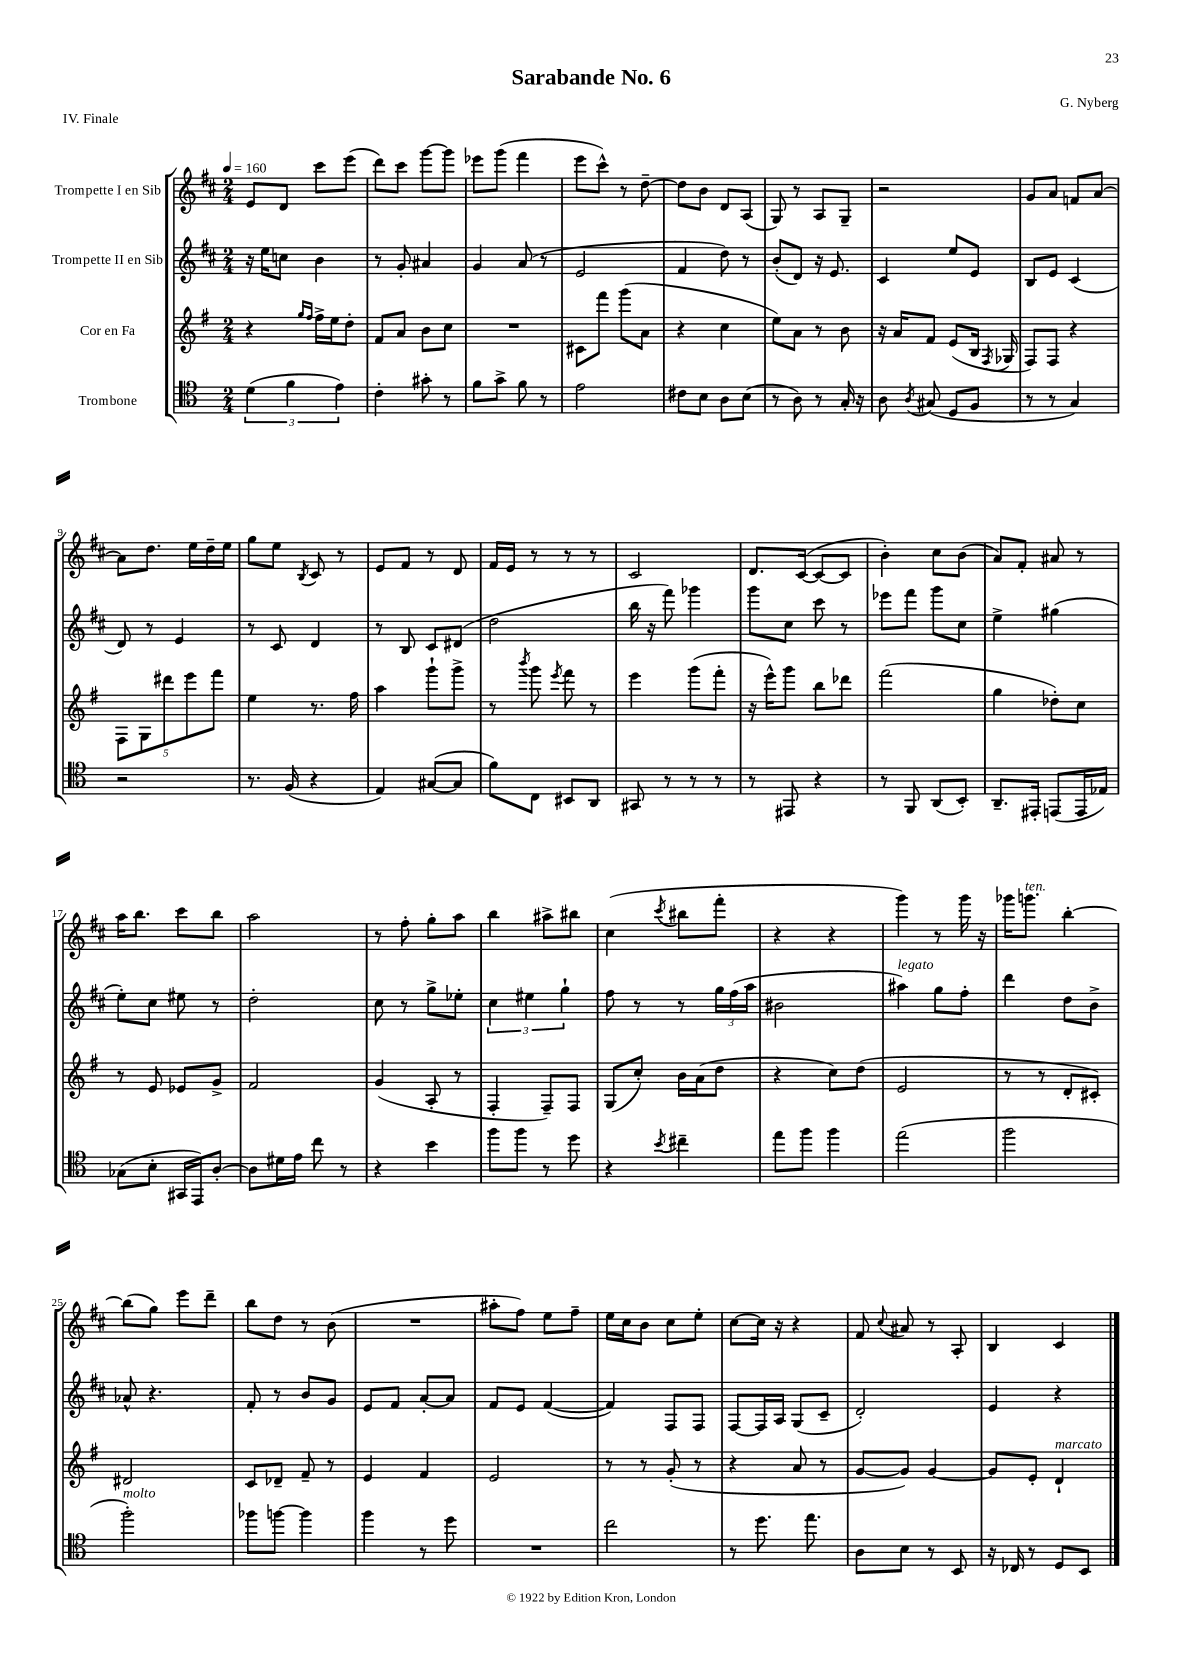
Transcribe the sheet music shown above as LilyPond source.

\header { title = "Sarabande No. 6" composer = "G. Nyberg" piece = "IV. Finale" }
<<
\new StaffGroup <<
\new Staff = "s0" \with { instrumentName = "Trompette I en Sib" } {
    \clef treble \key d \major \numericTimeSignature \time 2/4 \tempo 4 = 160
    \autoBeamOff e'8[ d'8] cis'''8[ e'''8]( |
    d'''8[) cis'''8] g'''8[~ g'''8] |
    ees'''8[ g'''8]( fis'''4 |
    e'''8[ cis'''8]-^) r8 d''8~-- |
    d''8[ b'8] d'8[ a8]( |
    g8) r8 a8[ g8]-- |
    r2 |
    g'8[ a'8] f'8[ a'8]~ |
    a'8[ d''8.] e''16[ d''16-- e''16] |
    g''8[ e''8] \acciaccatura { b8 } cis'8 r8 |
    e'8[ fis'8] r8 d'8 |
    fis'16[ e'16] r8 r8 r8 |
    cis'2 |
    d'8.[ cis'16]~( cis'8[~ cis'8] |
    b'4-.) cis''8[ b'8]( |
    a'8[) fis'8]-. ais'8 r8 |
    a''16[ b''8.] cis'''8[ b''8] |
    a''2 |
    r8 fis''8-. g''8[-. a''8] |
    b''4 ais''8[-> bis''8] |
    cis''4( \acciaccatura { cis'''8 } bis''8[ fis'''8]-. |
    r4 r4 |
    g'''4) r8 g'''16 r16 |
    ges'''16[ g'''8.]^\markup { \italic "ten." } b''4~-. |
    b''8[( g''8]) e'''8[ d'''8]-- |
    b''8[ d''8] r8 b'8( |
    R2 |
    ais''8[-. fis''8]) e''8[ fis''8]-- |
    e''16[ cis''16 b'8] cis''8[ e''8]-. |
    cis''8[~ cis''16] r16 r4 |
    fis'8 \appoggiatura { cis''8 } ais'8 r8 a8-. |
    b4 cis'4 \bar "|." |
}
\new Staff = "s1" \with { instrumentName = "Trompette II en Sib" } {
    \clef treble \key d \major \numericTimeSignature \time 2/4
    \autoBeamOff r16 e''16[ c''8] b'4 |
    r8 g'8-. ais'4 |
    g'4 a'8( r8 |
    e'2 |
    fis'4 d''8) r8 |
    b'8[-.( d'8]) r16 e'8. |
    cis'4 e''8[ e'8] |
    b8[ e'8] cis'4( |
    d'8) r8 e'4 |
    r8 cis'8 d'4 |
    r8 b8 cis'8[ dis'8]( |
    d''2 |
    b''16 r16 fis'''8) ges'''4 |
    g'''8[ cis''8] cis'''8 r8 |
    ees'''8[ fis'''8] g'''8[ cis''8] |
    e''4-> gis''4( |
    e''8[-.) cis''8] eis''8 r8 |
    d''2-. |
    cis''8 r8 g''8[-> ees''8]-. |
    \tuplet 3/2 { cis''4 eis''4 g''4-! } |
    fis''8 r8 r8 \tuplet 3/2 { g''16[ fis''16( a''16] } |
    bis'2 |
    ais''4^\markup { \italic "legato" }) g''8[ fis''8]-. |
    d'''4 d''8[ b'8]-> |
    aes'8-^ r4. |
    fis'8-. r8 b'8[ g'8] |
    e'8[ fis'8] a'8[~-. a'8] |
    fis'8[ e'8] fis'4~( |
    fis'4) fis8[ fis8] |
    fis8[~ fis16 a16] g8[( cis'8]-- |
    d'2-.) |
    e'4 r4 \bar "|." |
}
\new Staff = "s2" \with { instrumentName = "Cor en Fa" } {
    \clef treble \key g \major \numericTimeSignature \time 2/4
    \autoBeamOff r4 \grace { g''16[ fis''16] } fis''16[-> e''16 d''8]-. |
    fis'8[ a'8] b'8[ c''8] |
    R2 |
    cis'8[ fis'''8] g'''8[( a'8] |
    r4 c''4 |
    e''8[) a'8] r8 b'8 |
    r16 a'16[ fis'8] e'8[( b16] \acciaccatura { fis8 } ges16 |
    fis8[) fis8] r4 |
    \tuplet 5/4 { fis8[ g8 dis'''8 e'''8 fis'''8] } |
    e''4 r8. fis''16 |
    a''4 g'''8[-! g'''8]-> |
    r8 \acciaccatura { b'''8 } g'''8 \acciaccatura { e'''8 } fis'''8 r8 |
    e'''4 g'''8[( fis'''8]-. |
    r16 e'''16[-^) g'''8] b''8[ des'''8] |
    fis'''2( |
    g''4 des''8[-.) c''8] |
    r8 e'8 ees'8[ g'8]-> |
    fis'2 |
    g'4( a8-. r8 |
    fis4-. fis8[--) fis8] |
    g8[( c''8]-.) b'16[ a'16( d''8] |
    r4 c''8[) d''8]( |
    e'2 |
    r8 r8 d'8[-. cis'8]-.) |
    dis'2 |
    c'8[ des'8]-- fis'8-- r8 |
    e'4 fis'4 |
    e'2 |
    r8 r8 g'8-.( r8 |
    r4 a'8 r8 |
    g'8[~ g'8]) g'4~ |
    g'8[ e'8]-. d'4-!^\markup { \italic "marcato" } \bar "|." |
}
\new Staff = "s3" \with { instrumentName = "Trombone" } {
    \clef tenor \key c \major \numericTimeSignature \time 2/4
    \autoBeamOff \tuplet 3/2 { d'4( f'4 e'4) } |
    c'4-. gis'8-. r8 |
    f'8[ g'8]-> f'8 r8 |
    e'2 |
    cis'8[ b8] a8[ b8]( |
    r8 a8) r8 g16-. r16 |
    a8 \acciaccatura { a8 } gis8( d8[ f8] |
    r8 r8 g4) |
    r2 |
    r8. f16( r4 |
    e4) gis8[~( gis8] |
    f'8[) c8] bis,8[ a,8] |
    gis,8 r8 r8 r8 |
    r8 eis,8 r4 |
    r8 f,8 a,8[( b,8]-.) |
    a,8.[-- eis,16]-. e,8[( e,16 ees16]) |
    ges8[( b8]-. gis,16[ e,16) a8]~-. |
    a8[ dis'16 e'16] c''8 r8 |
    r4 b'4 |
    f''8[ f''8] r8 d''8 |
    r4 \acciaccatura { b'8 } cis''4-- |
    e''8[ f''8] f''4 |
    e''2( |
    f''2 |
    f''2-.^\markup { \italic "molto" }) |
    fes''8[ f''8]~ f''4 |
    f''4 r8 d''8 |
    R2 |
    c''2 |
    r8 d''8. e''8. |
    a8[ b8] r8 b,8 |
    r16 ces16 r8 d8[ b,8] \bar "|." |
}
>>
>>
